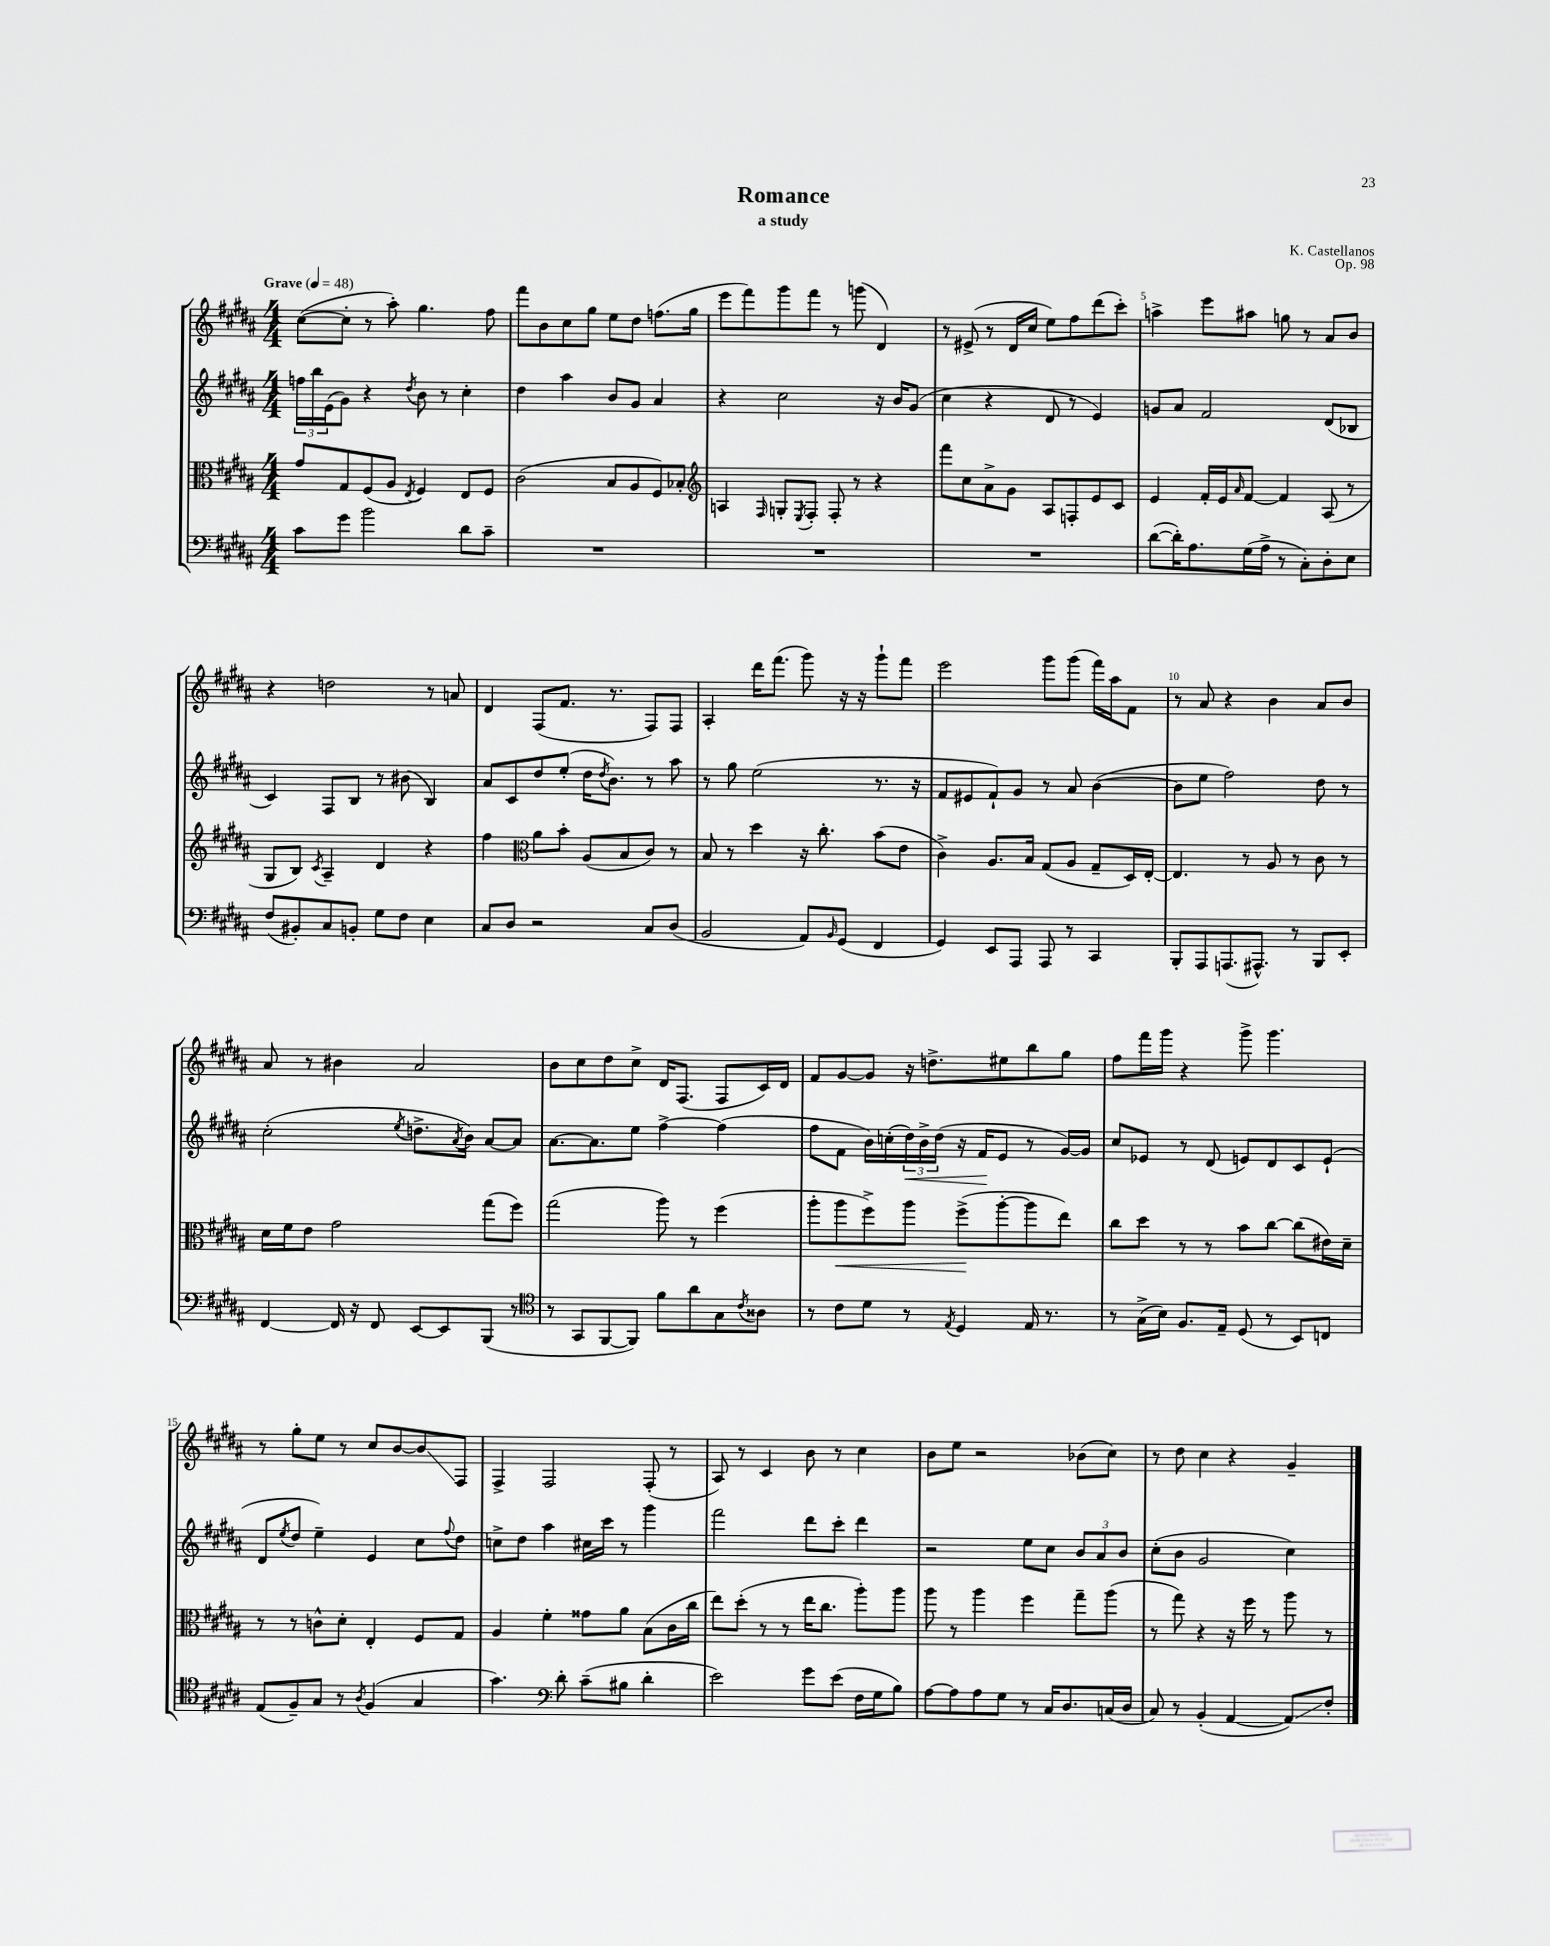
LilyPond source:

\header { title = "Romance" composer = "K. Castellanos" subtitle = "a study" opus = "Op. 98" }
<<
\new StaffGroup <<
\new Staff = "s0" {
    \clef treble \key b \major \numericTimeSignature \time 4/4 \tempo "Grave" 4 = 48
    cis''8~( cis''8-. r8 ais''8-.) gis''4. fis''8 |
    fis'''8 b'8 cis''8 gis''8 e''8 dis''8 f''8.( gis''16 |
    e'''8 fis'''8) gis'''8 fis'''8 r8 g'''8( dis'4) |
    r8 eis'8->( r8 dis'16 cis''16 e''8) fis''8 dis'''8( cis'''8-.) |
    a''4-> e'''8 ais''8 g''8 r8 ais'8 b'8 |
    r4 d''2 r8 a'8 |
    dis'4 fis8( fis'8. r8. fis8) fis8 |
    ais4-. dis'''16 fis'''8.( gis'''8) r16 r16 gis'''8-! fis'''8 |
    e'''2 gis'''8 gis'''8( fis'''16) ais''16 fis'8 |
    r8 ais'8 r4 b'4 ais'8 b'8 |
    ais'8 r8 bis'4 ais'2 |
    b'8 cis''8 dis''8 cis''8-> dis'16 fis8.( fis8 cis'16) dis'16 |
    fis'8 gis'8~ gis'8 r16 d''8.-> eis''8 b''8 gis''8 |
    fis''8 fis'''16 gis'''16 r4 gis'''8-> gis'''4. |
    r8 gis''8-. e''8 r8 cis''8 b'8~ b'8\glissando fis8 |
    fis4-> fis2 fis8-.( r8 |
    ais8) r8 cis'4 b'8 r8 cis''4 |
    b'8 e''8 r2 bes'8( cis''8) |
    r8 dis''8 cis''4 r4 gis'4-- \bar "|." |
}
\new Staff = "s1" {
    \clef treble \key b \major \numericTimeSignature \time 4/4
    \tuplet 3/2 { f''16 b''16 e'16( } gis'8) r4 \acciaccatura { dis''8 } b'8 r8 cis''4-. |
    dis''4 ais''4 b'8 gis'8 ais'4 |
    r4 cis''2 r16 b'16 gis'8( |
    cis''4 r4 dis'8 r8 e'4) |
    g'8 ais'8 fis'2 dis'8( bes8 |
    cis'4) fis8 b8 r8 bis'8( b4) |
    ais'8 cis'8 dis''8 e''8-.( dis''16 \acciaccatura { dis''8 } b'8.) r8 ais''8 |
    r8 gis''8 e''2( r8. r16 |
    fis'8 eis'8 fis'8-!) gis'8 r8 ais'8 b'4~( |
    b'8 e''8 fis''2) dis''8 r8 |
    cis''2-.( \acciaccatura { e''8 } d''8.-> \acciaccatura { ais'8 } b'16) ais'8~ ais'8 |
    ais'8.~ ais'8. e''8 fis''4~-> fis''4( |
    fis''8 fis'8 b'16) c''16-.( \tuplet 3/2 { dis''16\<) b'16-> dis''16( } r16 fis'16\! e'8 r8 gis'16~) gis'16 |
    cis''8 ees'8 r8 dis'8( e'8) dis'8 cis'8 e'8-!( |
    dis'8 \acciaccatura { e''8 } dis''8 e''4--) e'4 cis''8 \appoggiatura { fis''8 } dis''8 |
    c''8-> dis''8 ais''4 cis''16 cis'''16 r8 gis'''4 |
    fis'''2 dis'''8 cis'''8-. dis'''4 |
    r2 e''8 cis''8 \tuplet 3/2 { b'8 ais'8 b'8 } |
    cis''8-.( b'8 gis'2 cis''4) \bar "|." |
}
\new Staff = "s2" {
    \clef alto \key b \major \numericTimeSignature \time 4/4
    gis'8 gis8 fis8( ais8 \acciaccatura { e8 } fis4) e8 fis8 |
    cis'2( b8 ais8 fis8) bes8-. |
    \clef treble a4 \grace { fis16 } g8-. \acciaccatura { e8 } fis8-. fis8-. r8 r4 |
    fis'''8 cis''8 ais'8-> gis'8 ais8 f8-. e'8 cis'8 |
    e'4 fis'16-. e'16 \grace { ais'16 } fis'8~ fis'4 ais8( r8 |
    gis8 b8) \acciaccatura { cis'8 } ais4-- dis'4 r4 |
    fis''4 \clef alto ais'8 b'8-. ais8( b8 cis'8) r8 |
    b8 r8 dis''4 r16 cis''8.-. b'8( e'8 |
    cis'4->) ais8. b16 gis8( ais8 gis8-- dis16) e16~-. |
    e4. r8 ais8 r8 cis'8 r8 |
    dis'16 fis'16 e'8 gis'2 gis''8( fis''8) |
    gis''2( ais''8) r8 fis''4( |
    ais''8-. ais''8\< fis''8->) ais''8 fis''8->\!( ais''8~-. ais''8 e''8) |
    cis''8 dis''8 r8 r8 b'8 cis''8~ cis''8( eis'16) dis'16-- |
    r8 r8 c'8-^ dis'8-. e4-. fis8 gis8 |
    ais4 fis'4-. gisis'8 ais'8 b8( cis'16 cis''16 |
    e''8) dis''8-.( r8 r8 e''16 cis''8. ais''8-.) ais''8 |
    ais''8 r8 ais''4 fis''4 gis''8-- ais''8( |
    r8 gis''8) r4 r16 fis''16 r8 ais''8 r8 \bar "|." |
}
\new Staff = "s3" {
    \clef bass \key b \major \numericTimeSignature \time 4/4
    cis'8 gis'8 b'2 dis'8 cis'8-- |
    R1 |
    R1 |
    R1 |
    dis'8~( dis'16-.) ais8. gis16( ais16-> r8 cis8-.) dis8-. e8 |
    fis8( bis,8-.) cis8 b,8-. gis8 fis8 e4 |
    cis8 dis8 r2 cis8 dis8( |
    b,2 ais,8) \grace { b,16 } gis,8( fis,4 |
    gis,4) e,8 ais,,8 ais,,8 r8 cis,4 |
    b,,8-. ais,,8 a,,8.( ais,,8.-^) r8 b,,8 e,8-. |
    fis,4~ fis,16 r16 fis,8 e,8~ e,8 b,,8( r8 |
    \clef tenor r8 gis,8 fis,8~ fis,8) fis'8 ais'8 gis8 \acciaccatura { cis'8 } aisis8 |
    r8 cis'8 dis'8 r8 \acciaccatura { e8 } dis4 e16 r8. |
    r8 gis16->( b16) fis8. e16-- dis8( r8 b,8) c8 |
    e8( fis8--) gis8 r8 \acciaccatura { ais8 } fis4( gis4 |
    gis'4.) \clef bass dis'8-. cis'8--( bis8 dis'4-. |
    e'2) gis'8 e'8( fis16 gis16 b8) |
    ais8~ ais8 ais8 gis8 r8 cis16 dis8. c16( dis16 |
    cis8) r8 b,4-.( ais,4~ ais,8\glissando) fis8-. \bar "|." |
}
>>
>>
\layout { \context { \Score \override BarNumber.break-visibility = ##(#f #t #t) barNumberVisibility = #(every-nth-bar-number-visible 5) } }
